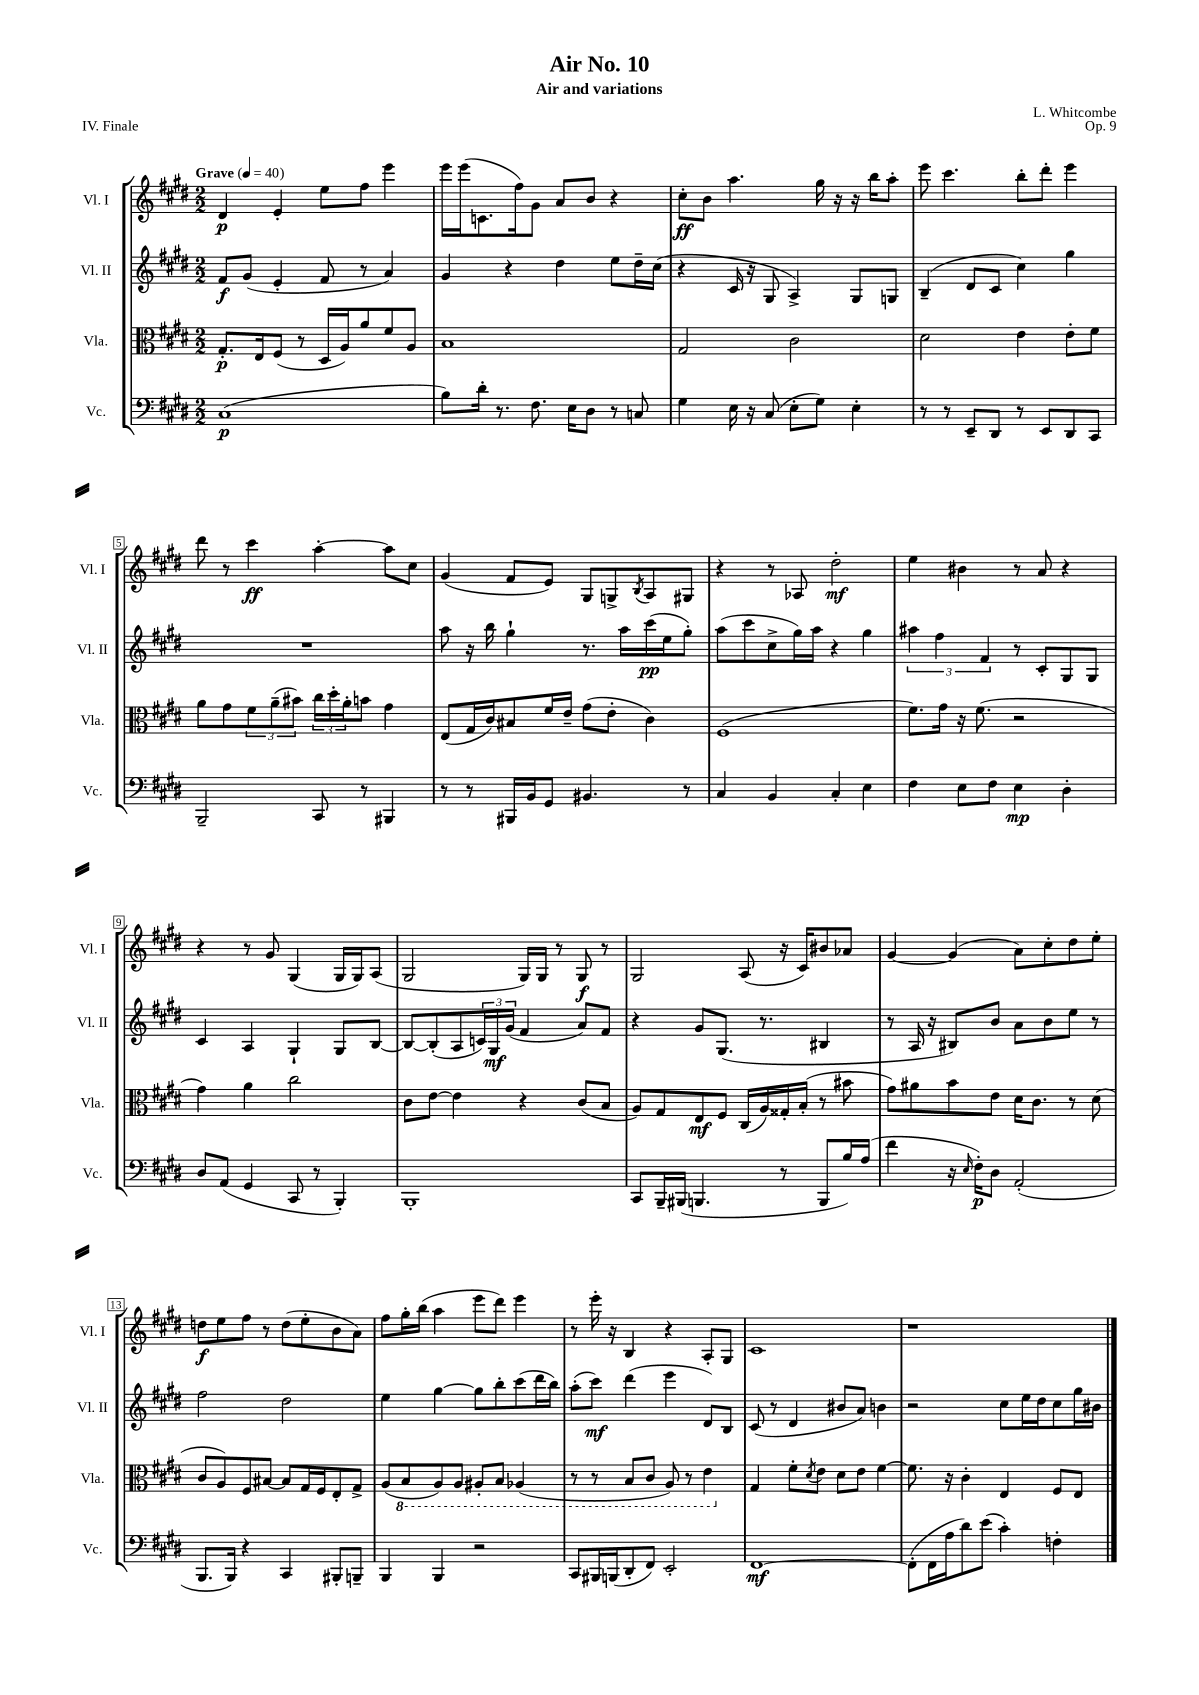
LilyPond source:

\header { title = "Air No. 10" composer = "L. Whitcombe" subtitle = "Air and variations" opus = "Op. 9" piece = "IV. Finale" }
<<
\new StaffGroup <<
\new Staff = "s0" \with { instrumentName = "Vl. I" shortInstrumentName = "Vl. I" } {
    \clef treble \key e \major \numericTimeSignature \time 2/2 \tempo "Grave" 4 = 40
    dis'4\p e'4-. e''8 fis''8 e'''4 |
    e'''16 e'''16( c'8. fis''16) gis'8 a'8 b'8 r4 |
    cis''8-.\ff b'8 a''4. gis''16 r16 r16 b''16 a''8-. |
    e'''8 cis'''4. b''8-. dis'''8-. e'''4 |
    dis'''8 r8 cis'''4\ff a''4~-. a''8 cis''8 |
    gis'4( fis'8 e'8) gis8 g8-> \acciaccatura { b8 } a8 gis8 |
    r4 r8 aes8 dis''2-.\mf |
    e''4 bis'4 r8 a'8 r4 |
    r4 r8 gis'8 gis4( gis16 gis16) a8( |
    gis2 gis16) gis16 r8 gis8\f r8 |
    gis2 a8( r16 cis'16) bis'8 aes'8 |
    gis'4~ gis'4( a'8) cis''8-. dis''8 e''8-. |
    d''8\f e''8 fis''8 r8 d''8( e''8-. b'8 a'8) |
    fis''8 gis''16-. b''16( a''4 e'''8 dis'''8) e'''4 |
    r8 e'''16-. r16 b4 r4 a8-. gis8 |
    cis'1 |
    r1 \bar "|." |
}
\new Staff = "s1" \with { instrumentName = "Vl. II" shortInstrumentName = "Vl. II" } {
    \clef treble \key e \major \numericTimeSignature \time 2/2
    fis'8\f gis'8( e'4-. fis'8 r8 a'4) |
    gis'4 r4 dis''4 e''8 dis''16-- cis''16( |
    r4 cis'16 r16 gis8 a4->) gis8 g8 |
    b4--( dis'8 cis'8 cis''4) gis''4 |
    R1 |
    a''8 r16 b''16 gis''4-! r8. a''16 cis'''16\pp( e''16 gis''8-.) |
    a''8( cis'''8 cis''8-> gis''16) a''16 r4 gis''4 |
    \tuplet 3/2 { ais''4 fis''4 fis'4 } r8 cis'8-. gis8 gis8 |
    cis'4 a4 gis4-! gis8 b8~ |
    b8~ b8-.( a8 \tuplet 3/2 { c'16) gis16\mf gis'16( } fis'4 a'8) fis'8 |
    r4 gis'8 gis8.( r8. bis4 |
    r8 a16 r16 bis8) b'8 a'8 b'8 e''8 r8 |
    fis''2 dis''2 |
    e''4 gis''4~ gis''8 b''8-. cis'''8( dis'''16 b''16) |
    a''8-.( cis'''8\mf) dis'''4( e'''4 dis'8) b8 |
    cis'8( r8 dis'4 bis'8 a'8) b'4 |
    r2 cis''8 e''16 dis''16 cis''8 gis''16 bis'16 \bar "|." |
}
\new Staff = "s2" \with { instrumentName = "Vla." shortInstrumentName = "Vla." } {
    \clef alto \key e \major \numericTimeSignature \time 2/2
    gis8.-.\p e16 fis8( r8 dis16 a16) a'8 fis'8 a8 |
    b1 |
    gis2 cis'2 |
    dis'2 e'4 e'8-. fis'8 |
    a'8 gis'8 \tuplet 3/2 { fis'8 a'8--( bis'8) } \tuplet 3/2 { cis''16 dis''16-. a'16-. } b'8 gis'4 |
    e8( gis16 cis'16) bis8 fis'16 e'16-- gis'8( e'8-. cis'4) |
    fis1( |
    fis'8.) gis'16 r16 fis'8.( r2 |
    gis'4) a'4 cis''2 |
    cis'8 e'8~ e'4 r4 cis'8( b8 |
    a8) gis8 e8\mf fis8 cis16( a16) gisis16-. b16-.( r8 bis'8 |
    gis'8) ais'8 b'8 e'8 dis'16 cis'8. r8 dis'8( |
    cis'8 a8) fis8 bis8~ bis8 gis16 fis16 e8-. gis8-> |
    a8( \ottava #-1 b,8 a,8) a,8 ais,8-. b,8 aes,4( |
    r8 r8 b,8 cis8 a,8) r8 e4 \ottava #0 |
    gis4 fis'8-. \acciaccatura { dis'8 } e'8 dis'8 e'8 fis'4~ |
    fis'8. r16 cis'4-. e4 fis8 e8 \bar "|." |
}
\new Staff = "s3" \with { instrumentName = "Vc." shortInstrumentName = "Vc." } {
    \clef bass \key e \major \numericTimeSignature \time 2/2
    cis1\p( |
    b8) dis'16-. r8. fis8. e16 dis8 r8 c8 |
    gis4 e16 r16 cis8( e8-. gis8) e4-. |
    r8 r8 e,8-- dis,8 r8 e,8 dis,8 cis,8 |
    b,,2-- cis,8 r8 bis,,4 |
    r8 r8 bis,,16 b,16 gis,8 bis,4. r8 |
    cis4 b,4 cis4-. e4 |
    fis4 e8 fis8 e4\mp dis4-. |
    dis8 a,8( gis,4 cis,8 r8 b,,4-.) |
    b,,1-. |
    cis,8 b,,16-- bis,,16( b,,4. r8 b,,8 b16) a16( |
    fis'4 r16 \grace { e16 } fis16-.\p) dis8 a,2-.( |
    b,,8. b,,16) r4 cis,4 bis,,8-. b,,8-- |
    b,,4 b,,4 r2 |
    cis,8 bis,,16 b,,16( dis,8-. fis,8) e,2-. |
    fis,1~\mf |
    fis,8-.( fis,16 a16 dis'8) e'8( cis'4-.) f4-. \bar "|." |
}
>>
>>
\layout { \context { \Score \override BarNumber.stencil = #(make-stencil-boxer 0.1 0.3 ly:text-interface::print) } }
